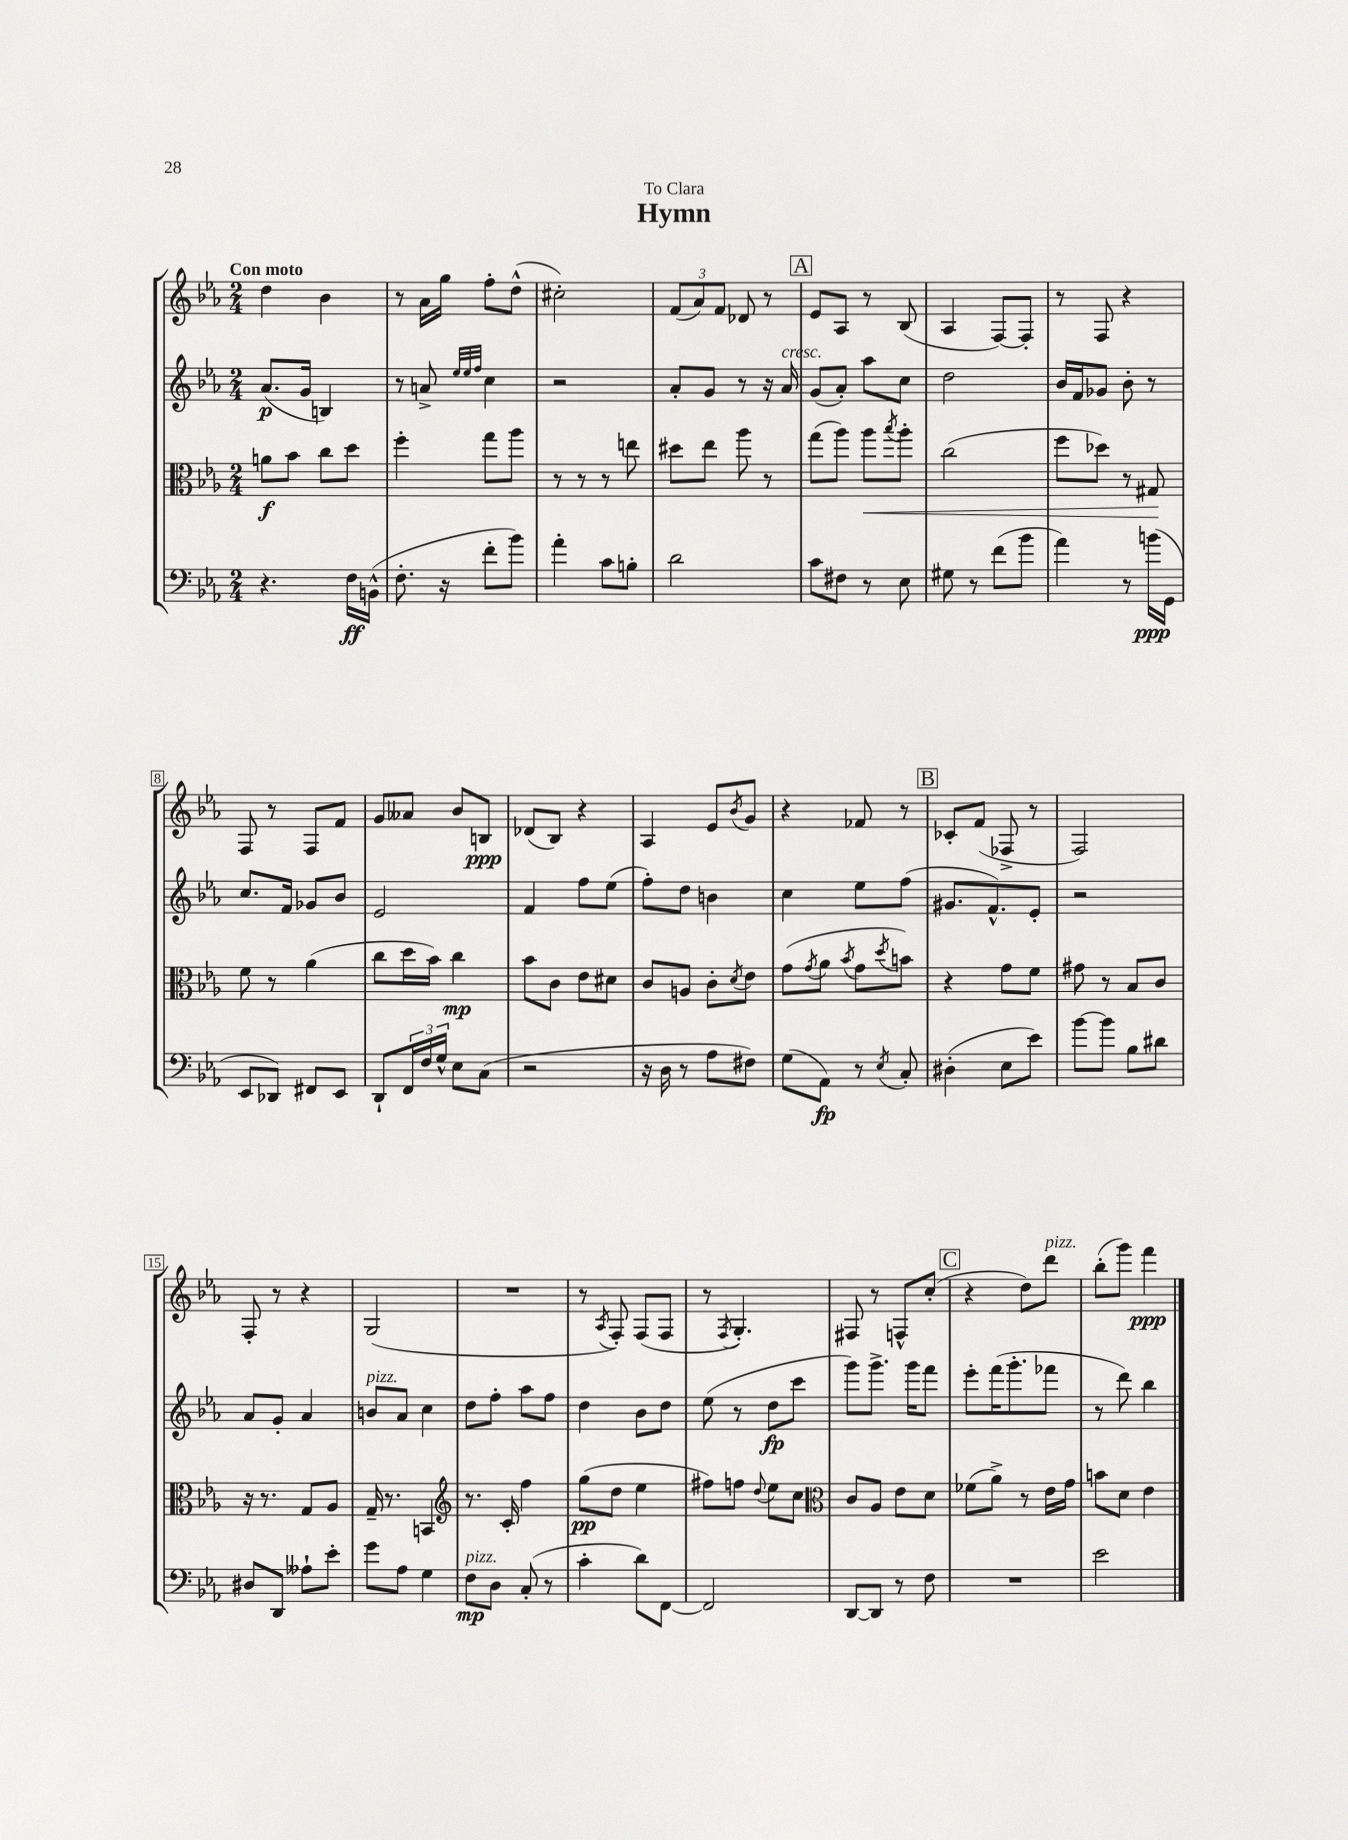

**kern	**kern	**kern	**kern
*staff4	*staff3	*staff2	*staff1
*clefF4	*clefC3	*clefG2	*clefG2
*k[b-e-a-]	*k[b-e-a-]	*k[b-e-a-]	*k[b-e-a-]
*M2/4	*M2/4	*M2/4	*M2/4
4.r	8a	(8.a-	4dd
.	8b-	.	.
.	.	16g	.
.	8cc	4B)	4b-
16F	8dd	.	.
(16BB^^	.	.	.
=	=	=	=
8.F'	4ff'	8r	8r
.	.	8a^	16a-
16r	.	.	16gg
.	.	32qqee-	.
.	.	32qqee-	.
.	.	32qqff	.
8f'	8gg	4cc	8ff'
8b-)	8aa-	.	(8dd^^
=	=	=	=
4a-'	8r	2r	2cc#')
.	8r	.	.
8c	8r	.	.
8B'	8ee	.	.
=	=	=	=
2d	8dd#	8a-'	(12f
.	.	.	12a-)
.	8ee-	8g	.
.	.	.	12f
.	8aa-	8r	8d-
.	8r	16r	8r
.	.	16a-	.
=	=	=	=
8c	(8gg	(8g	8e-
8F#	8aa-)	8a-')	8A-
8r	8aa-	8aa-	8r
.	8qbb-	.	.
8E-	8aa-'	8cc	(8B-
=	=	=	=
8G#	(2cc	2dd	4A-
8r	.	.	.
(8f	.	.	[8F)
8b-	.	.	8F']
=	=	=	=
4a-)	8ff	16b-	8r
.	.	16f	.
.	8dd-)	8g-	8F
8r	8r	8b-'	4r
(16b	8G#	8r	.
16GG	.	.	.
=	=	=	=
8EE-	8f	8.cc	8F
8DD-)	8r	.	8r
.	.	16f	.
8FF#	(4a-	8g-	8F
8EE-	.	8b-	8f
=	=	=	=
8DD`	8cc	2e-	8g
24FF	16dd	.	8a--
24F	.	.	.
.	16b-)	.	.
24G^^	.	.	.
8E-	4cc	.	8b-
(8C	.	.	8B
=	=	=	=
2r	8b-	4f	(8d-
.	8c	.	8B-)
.	8e-	8ff	4r
.	8d#	(8ee-	.
=	=	=	=
16r	8c	8ff')	4A-
16D	.	.	.
8r	8A	8dd	.
8A-	8c'	4b	8e-
.	8qd	.	8qb-
8F#)	8e-	.	8g
=	=	=	=
(8G	(8g	4cc	4r
.	8qg	.	.
8AA-)	8a-	.	.
.	8qb-	.	.
8r	8g	8ee-	8f-
8qE-	8qdd	.	.
8C'	8b)	(8ff	8r
=	=	=	=
(4D#'	4r	8.g#	8c-'
.	.	.	(8f
.	.	8.f^^)	.
8E-	8g	.	8F-^
8e-)	8f	8e-'	8r
=	=	=	=
[8b-	8g#	2r	2F)
8b-]	8r	.	.
8B-	8B-	.	.
8d#	8c	.	.
=	=	=	=
8D#	16r	8a-	8F'
.	8.r	.	.
8DD	.	8g'	8r
8A--`	8G	4a-	4r
8e-'	8A-	.	.
=	=	=	=
8g	16G~	8b	(2G
.	8.r	.	.
8A-	.	8a-	.
4G	4BB	4cc	.
=	=	=	=
*	*clefG2	*	*
8F	8.r	8dd	2r
8D	.	8ff'	.
.	16c'	.	.
(8C'	4ff	8aa-	.
8r	.	8ff	.
=	=	=	=
4c'	(8gg	4dd	8r
.	.	.	8qA-
.	8dd	.	8F')
8d)	4ee-	8b-	(8F
[8FF	.	8dd	8F
=	=	=	=
2FF]	8ff#)	(8ee-	8r
.	.	.	8qF
.	8ff	8r	4.G')
.	8qqdd	.	.
.	8ee-	8dd	.
.	8cc	8ccc	.
=	=	=	=
*	*clefC3	*	*
[8DD	8c	8ggg)	8F#
8DD]	8A-	8.ggg^	8r
8r	8e-	.	8F^^
.	.	16ggg	.
8F	8d	8fff	(8cc'
=	=	=	=
2r	(8f-	8eee-'	4r
.	8a-^)	(16fff	.
.	.	8.ggg'	.
.	8r	.	8dd)
.	16e-	8fff-	8ddd
.	16g	.	.
=	=	=	=
2e-	8b	8r	(8bb-'
.	8d	8ddd)	8ggg)
.	4e-	4bb-	4fff
==	==	==	==
*-	*-	*-	*-
